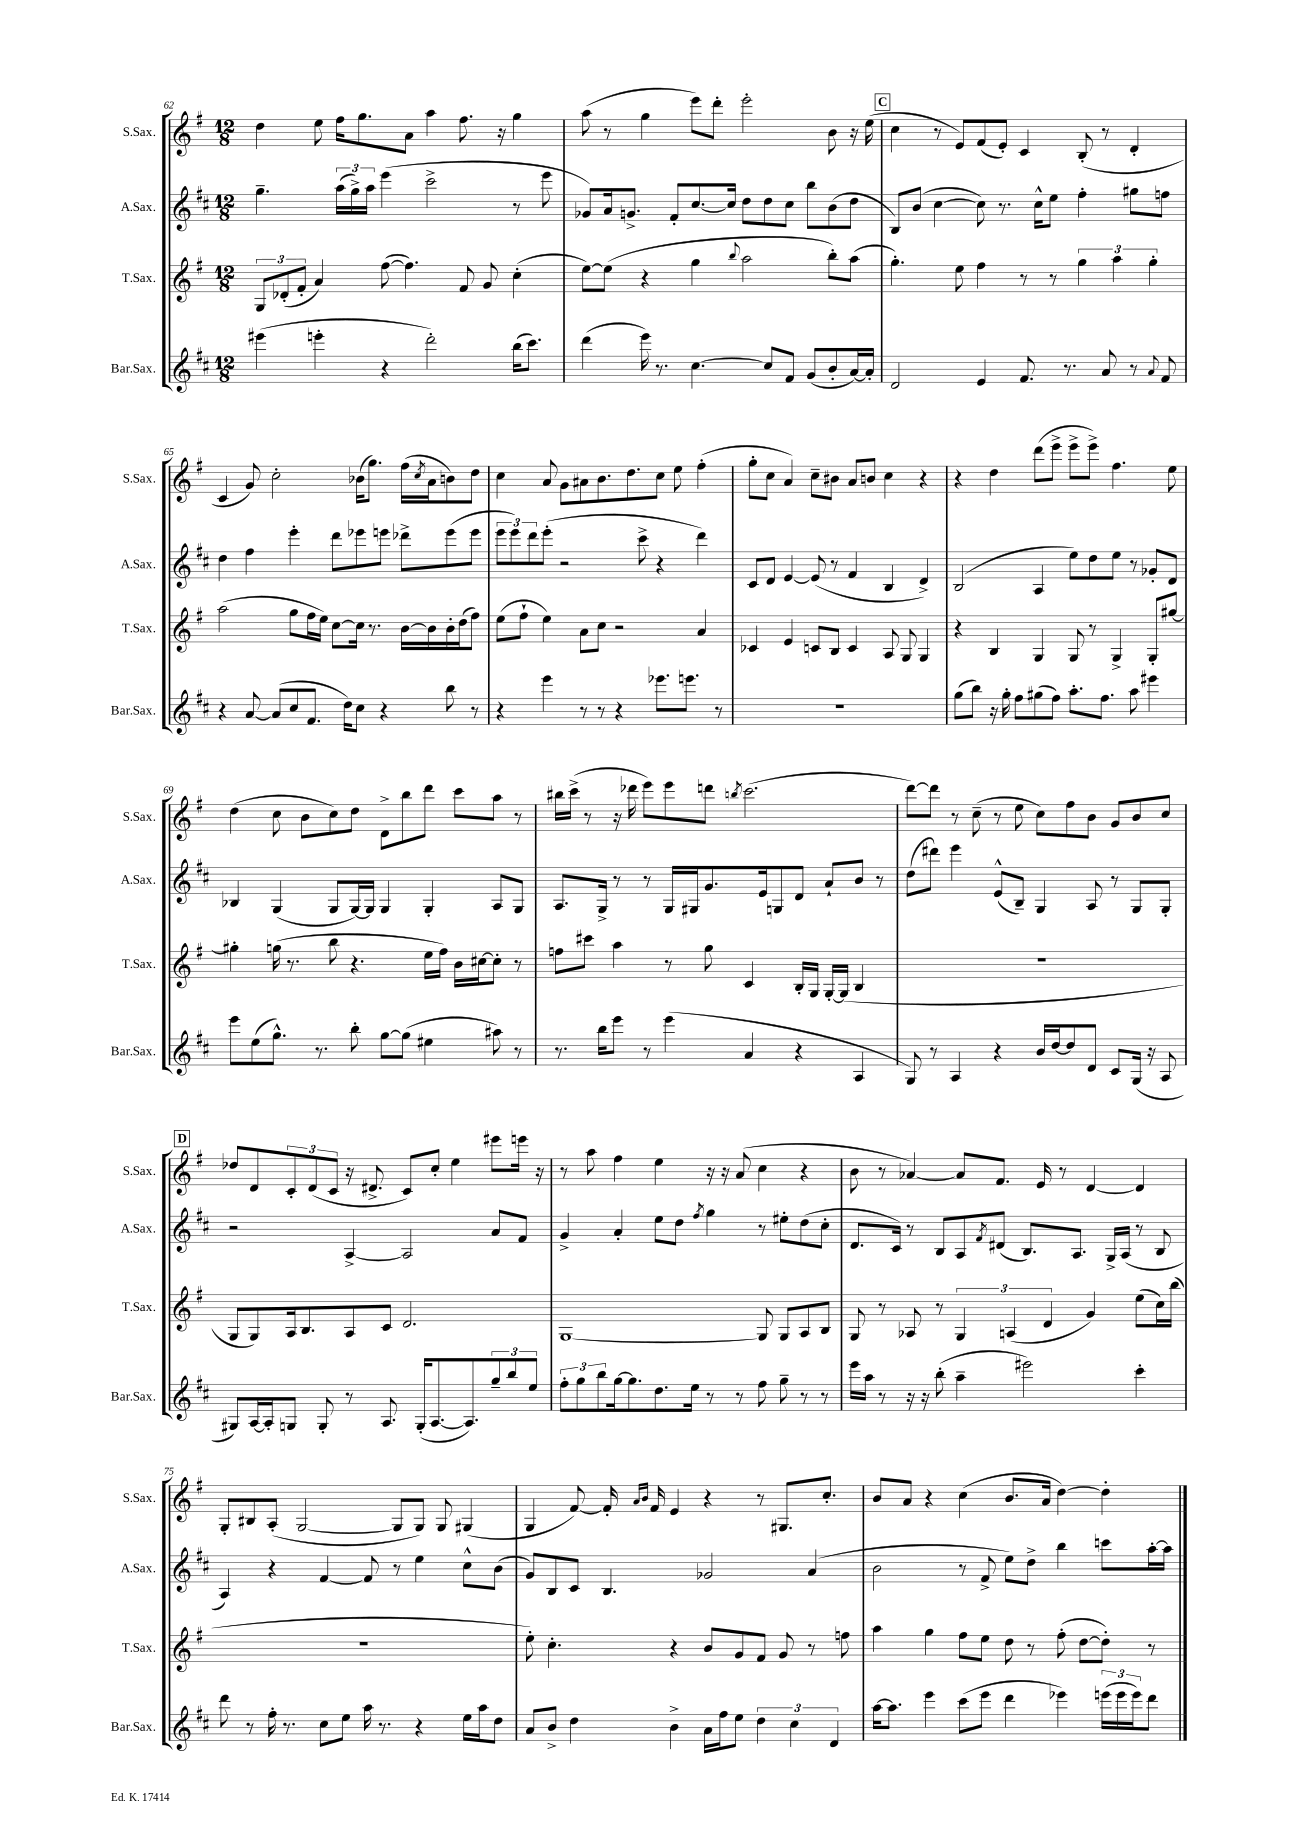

**kern	**kern	**kern	**kern
*staff4	*staff3	*staff2	*staff1
*clefG2	*clefG2	*clefG2	*clefG2
*k[f#c#]	*k[f#]	*k[f#c#]	*k[f#]
*M12/8	*M12/8	*M12/8	*M12/8
(4eee#	12G	4.gg~	4dd
.	(12d-'	.	.
.	12f#'	.	.
4eee'	4a)	.	8ee
.	.	(24aa	16ff#
.	.	24gg^)	.
.	.	.	8.gg
.	.	24aa	.
4r	([8ff#	(4eee	.
.	4.ff#])	.	8a
2ddd')	.	2ccc#^	4aa
.	8f#	.	8.ff#
.	8g	.	.
.	.	.	16r
(16bb	(4cc'	8r	4gg
8.ccc#)	.	.	.
.	.	8eee	.
=	=	=	=
(4ddd	[8ee)	8g-)	(8aa
.	(8ee]	16a	8r
.	.	8.g^	.
16eee)	4r	.	4gg
8.r	.	.	.
.	.	8f#'	.
[4.cc#	4gg	[8.cc#	8eee)
.	.	.	8ddd'
.	.	16cc#]	.
.	8qqbb	.	.
.	2aa	8dd	2eee'
8cc#]	.	8dd	.
8f#	.	8cc#	.
(8g	.	8bb	.
8b'	8bb')	(8b	8b
[16a)	(8aa	8dd	16r
16a']	.	.	(16ee
=	=	=	=
2d	4.gg')	8B)	4cc
.	.	(8b	.
.	.	[4cc#	8r
.	8ee	.	8e)
4e	4ff#	8cc#])	(8f#
.	.	8.r	8e')
8.f#	8r	.	4c
.	.	16cc#^^	.
.	8r	8ee	.
8.r	.	.	.
.	6gg	4ff#'	(8B'
8a	.	.	8r
.	6aa	.	.
8r	.	8gg#	4d'
.	6gg'	.	.
8qqa	.	.	.
8f#	.	8ff	.
=	=	=	=
4r	(2aa	4dd	4c
[8a	.	4ff#	8g)
(8a]	.	.	2cc'
8cc#	8gg	4eee'	.
8.f#	16ff#	.	.
.	16ee)	.	.
.	[8cc	8ddd	.
16dd)	.	.	.
8cc#	16cc]	8eee-	(16b-
.	8.r	.	8.gg)
4r	.	8eee	.
.	[16b	8ddd-^	(16ff#
.	.	.	8qcc
.	16b]	.	16a
8bb	16b'	(8eee	8b)
.	(16dd	.	.
8r	8ff#)	8eee	8dd
=	=	=	=
4r	(8ee	12eee	4cc
.	.	12eee)	.
.	8ff#`	.	.
.	.	12ddd	.
4eee	4ee)	(8eee'	8a
.	.	2r	8g
8r	8a	.	8a#
8r	8cc	.	8.b
4r	2r	.	.
.	.	.	8.dd
.	.	8ccc#^	.
8.eee-	.	4r	8cc
.	.	.	8ee
8.eee	.	.	.
.	4a	4ddd)	(4ff#'
8r	.	.	.
=	=	=	=
1.r	4c-	8c#	8gg'
.	.	8d	8cc
.	4e	[4e	4a)
.	8c	(8e]	8cc~
.	8B	8r	8b#
.	4c	4f#	8a
.	.	.	8b
.	8A	4B	4cc
.	8G	.	.
.	4G	4d^)	4r
=	=	=	=
(8gg	4r	(2B	4r
8bb)	.	.	.
16r	4B	.	4dd
16gg'	.	.	.
8ff#	.	.	.
(8gg#	4G	4A	(8ddd
8ff#)	.	.	8eee^
8.aa'	8G	8ee)	8eee^
.	8r	8dd	8eee^)
8.ff#	.	.	.
.	4G^	8ee	4.ff#
8aa	.	8r	.
4eee#	8G'	8g-'	.
.	[8gg#	8d	8ee
=	=	=	=
8eee	4gg#']	4B-	(4dd
(8ee	.	.	.
8.gg^^)	(16gg	(4G	8cc
.	8.r	.	.
.	.	.	8b
8.r	.	.	.
.	8bb	8G	8cc)
8bb'	4.r	[16G)	8dd
.	.	16G]	.
[8gg	.	4G	8d^
(8gg]	.	.	8bb
4ee#	16ee	4G'	8ddd
.	16ff#)	.	.
.	16b	.	8ccc
.	[16cc#	.	.
8aa#)	8cc#']	8A	8aa
8r	8r	8G	8r
=	=	=	=
8.r	8ff	8.A	16bb#
.	.	.	(16ccc^
.	8ccc#	.	8r
16bb	.	16G^	.
8eee	4aa	8r	16r
.	.	.	16ddd-
8r	.	8r	8eee)
(4eee	8r	16G	8eee
.	.	16G#	.
.	8gg	8.g	8ddd
.	.	.	8qbb
4a	4c	.	(2.ccc
.	.	16e	.
.	.	8G	.
4r	16B'	8d	.
.	16G	.	.
.	[16G'	8a`	.
.	(16G]	.	.
4A	4B	8b	.
.	.	8r	.
=	=	=	=
8G)	1.r	(8dd	[8ddd)
8r	.	8ddd#)	8ddd]
4A	.	4eee	8r
.	.	.	(8cc~
4r	.	(8e^^	8r
.	.	8B~)	8ee
16b	.	4G	8cc)
[16dd	.	.	.
8dd]	.	.	8ff#
8d	.	8A	8b
8c#	.	8r	8g
(16G	.	8G	8b
16r	.	.	.
8A	.	8G'	8cc
=	=	=	=
8G#)	8G	2r	8dd-
[16A	8G)	.	8d
16A']	.	.	.
8G	16A	.	12c'
.	8.B	.	.
.	.	.	(12d
8G'	.	.	.
.	.	.	12c
8r	8A	[4A^	16r
.	.	.	8.d#^
8.A	8c	.	.
.	2.d	2A]	8c)
(16G'	.	.	.
[8.A	.	.	8cc'
.	.	.	4ee
8.A])	.	.	.
12gg~	.	8a	8eee#
12bb	.	.	.
.	.	8f#	16eee
12ee	.	.	.
.	.	.	16r
=	=	=	=
12ff#'	[1G	4g^	8r
12gg	.	.	.
.	.	.	8aa
12bb	.	.	.
[16gg	.	4a'	4ff#
8.gg]	.	.	.
8.dd	.	8ee	4ee
.	.	8dd	.
16ee	.	.	.
.	.	8qff#	.
8r	.	4gg	16r
.	.	.	16r
8r	.	.	(8a
8ff#	8G]	8r	4cc
8gg~	8G	8ee#'	.
8r	8A	(8dd	4r
8r	8B	8cc#'	.
=	=	=	=
16eee	8G	8.d	8b
16aa	.	.	.
8r	8r	.	8r
.	.	16c#)	.
16r	8A-	8r	[4a-)
16r	.	.	.
(8bb'	8r	8B	.
4aa~	6G	8A	8a-]
.	.	8qf#	.
.	.	(8d#	8.f#
.	(6A	.	.
2eee#)	.	8.B)	.
.	.	.	16e
.	6d	.	.
.	.	.	8r
.	.	8.A	.
.	4g)	.	[4d
.	.	16G^	.
.	.	(16A	.
4ccc#'	(8ee	8r	4d]
.	16cc)	8B	.
.	(16bb	.	.
=	=	=	=
8ddd	1.r	4A)	8G'
8r	.	.	8B#
16ff#'	.	4r	(8A'
8.r	.	.	.
.	.	.	[2G
8cc#	.	[4f#	.
8ee	.	.	.
16aa	.	8f#]	.
8.r	.	.	.
.	.	8r	8G]
4r	.	4ee	8G)
.	.	.	8G
16ee	.	8cc#^^	(4G#
16aa	.	.	.
8dd	.	(8b	.
=	=	=	=
8a	8ee')	8g)	4G
8b^	4.cc'	8B	.
4dd	.	8c#	[8f#)
.	.	4.B	16f#']
.	.	.	16qqa
.	.	.	16qqb
.	.	.	16f#
4b^	4r	.	4e
16a	8b	2g-	4r
16ff#	.	.	.
8ee	8g	.	.
6dd	8f#	.	8r
.	8g	.	8.G#
6cc#	.	.	.
.	8r	(4a	.
.	.	.	8.cc'
6d	.	.	.
.	8ff	.	.
=	=	=	=
[16aa	4aa	2b	8b
8.aa]	.	.	.
.	.	.	8a
4eee	4gg	.	4r
(8ccc#	8ff#	8r	(4cc
8eee	8ee	8f#^	.
4ddd	8dd	8ee)	8.b
.	8r	8dd^	.
.	.	.	16a
4eee-)	(8ff#'	4bb	[4dd)
.	[8dd	.	.
(24eee	8dd'])	8ccc	4dd']
24eee	.	.	.
24eee)	.	.	.
8ddd	8r	[16aa'	.
.	.	16aa]	.
==	==	==	==
*-	*-	*-	*-
